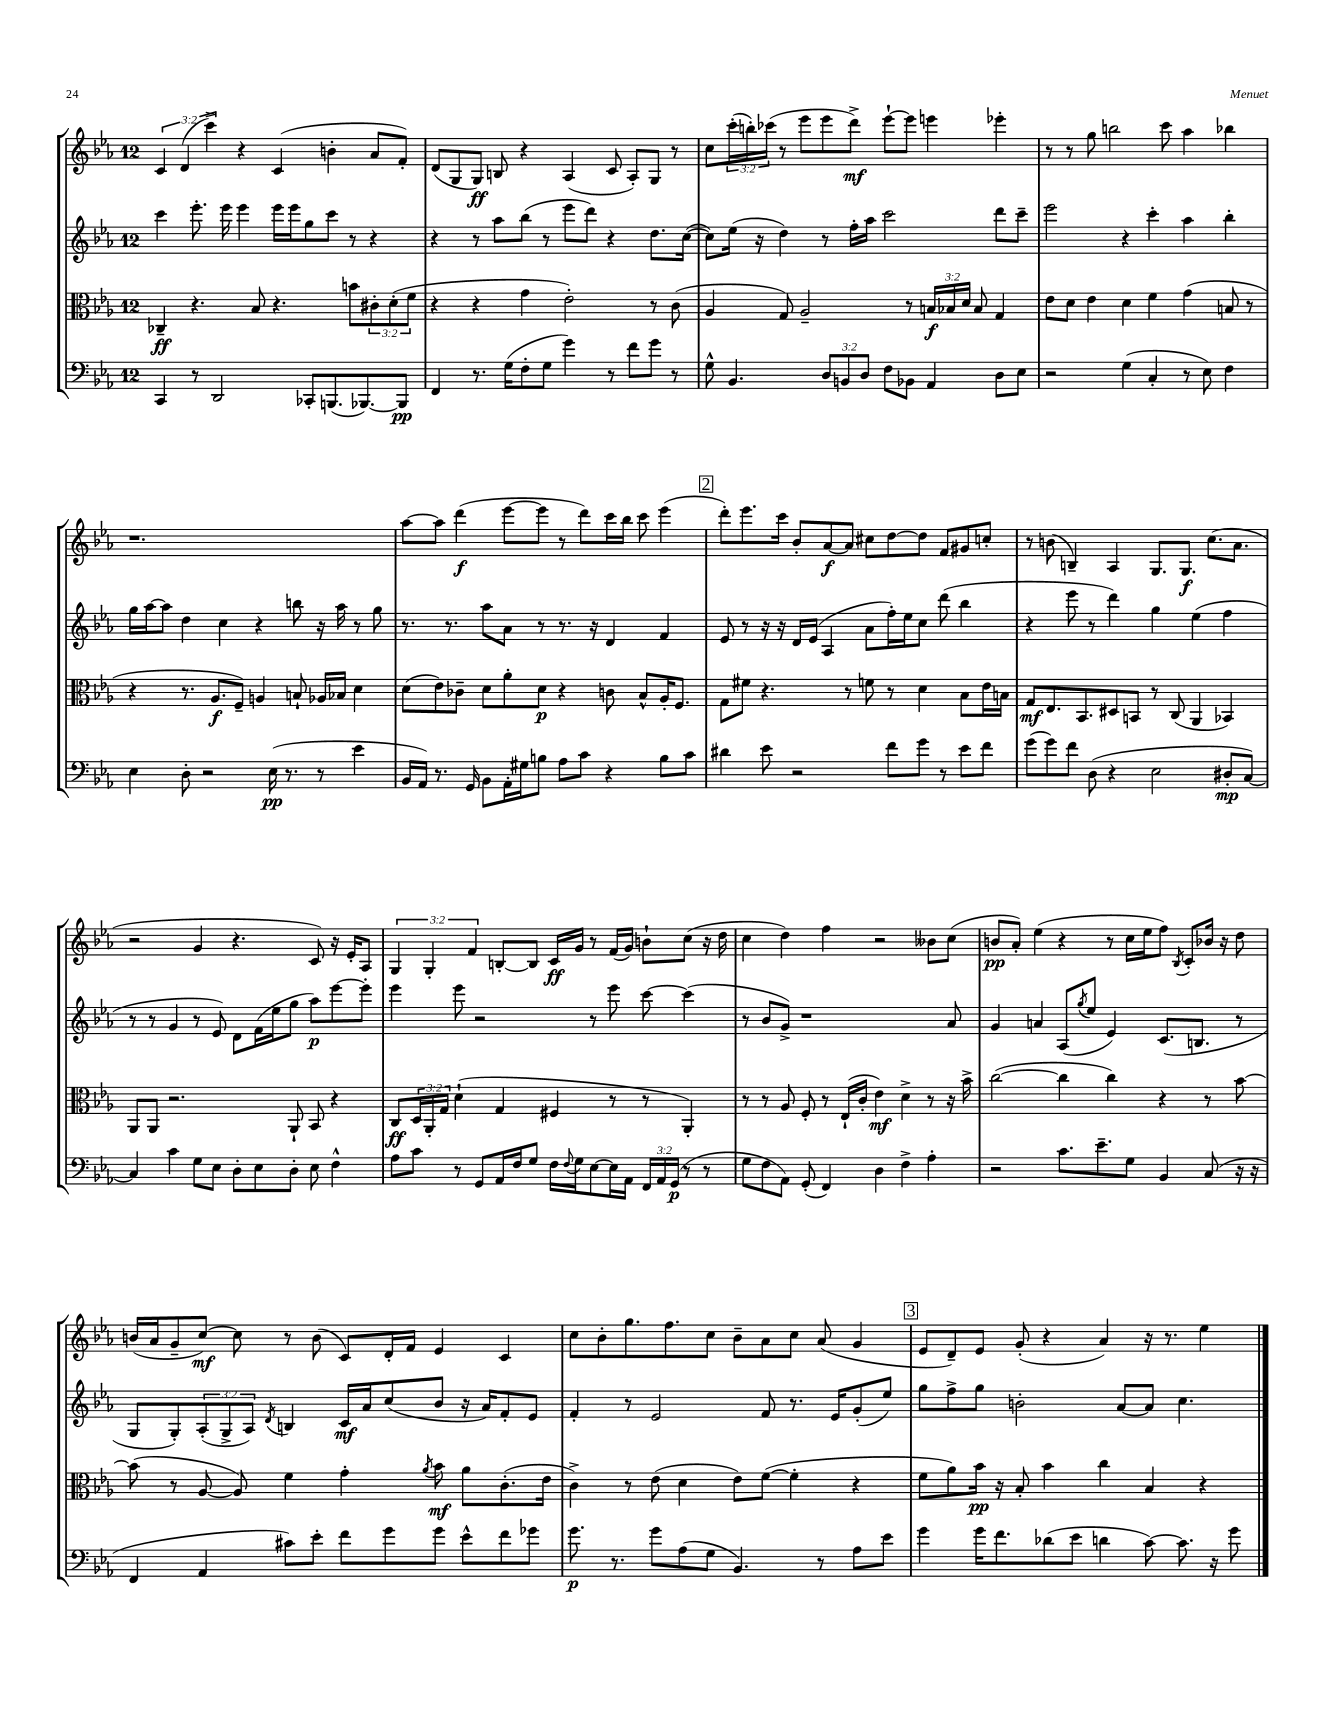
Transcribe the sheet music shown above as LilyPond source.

<<
\new StaffGroup <<
\new Staff = "s0" {
    \clef treble \key ees \major \once \override Staff.TimeSignature.style = #'single-digit \time 12/8 \override Staff.TupletNumber.text = #tuplet-number::calc-fraction-text
    \tuplet 3/2 { c'4 d'4( c'''4->) } r4 c'4( b'4-. aes'8 f'8-.) |
    d'8( g8 g8\ff) b8 r4 aes4( c'8 aes8-.) g8 r8 |
    c''8 \tuplet 3/2 { c'''16-.( b''16-.) ces'''16( } r8 ees'''8 ees'''8 d'''8->\mf) ees'''8~-! ees'''8 e'''4 ees'''4-. |
    r8 r8 g''8 b''2 c'''8 aes''4 bes''4 |
    r1. |
    aes''8~ aes''8 d'''4\f( ees'''8~ ees'''8 r8 d'''8) c'''16 bes''16 c'''8 ees'''4( |
    \mark \markup { \box "2" } d'''8-.) ees'''8. c'''16 bes'8-. aes'8~\f aes'8 cis''8 d''8~ d''8 f'8 gis'8 c''8-. |
    r8 b'8( b4--) aes4 g8. g8.\f c''8.( aes'8. |
    r2 g'4 r4. c'8) r16 ees'16-. aes8 |
    \tuplet 3/2 { g4 g4-. f'4 } b8~-. b8 c'16\ff g'16 r8 f'16( g'16) b'8-! c''8( r16 d''16 |
    c''4 d''4) f''4 r2 beses'8 c''8( |
    b'8\pp aes'8-.) ees''4( r4 r8 c''16 ees''16 f''8) \acciaccatura { bes8 } c'8-. bes'16 r16 d''8 |
    b'16( aes'16 g'8-- c''8~\mf) c''8 r8 b'8( c'8) d'16-. f'16 ees'4 c'4 |
    c''8 bes'8-. g''8. f''8. c''8 bes'8-- aes'8 c''8 aes'8( g'4 |
    \mark \markup { \box "3" } ees'8 d'8--) ees'8 g'8-.( r4 aes'4) r16 r8. ees''4 \bar "|." |
}
\new Staff = "s1" {
    \clef treble \key ees \major \once \override Staff.TimeSignature.style = #'single-digit \time 12/8 \override Staff.TupletNumber.text = #tuplet-number::calc-fraction-text
    c'''4 ees'''8.-. ees'''16 ees'''4 ees'''16 ees'''16 g''8 c'''8 r8 r4 |
    r4 r8 aes''8 bes''8( r8 ees'''8 d'''8) r4 d''8. c''16~( |
    c''8) ees''16( r16 d''4) r8 f''16-. aes''16 c'''2 d'''8 c'''8-- |
    ees'''2 r4 c'''4-. aes''4 bes''4-. |
    g''16 aes''16~ aes''8 d''4 c''4 r4 b''8 r16 aes''16 r8 g''8 |
    r8. r8. aes''8 aes'8 r8 r8. r16 d'4 f'4 |
    \mark \markup { \box "2" } ees'8 r8 r16 r16 d'16 ees'16( aes4 aes'8 f''16-.) ees''16 c''8 d'''8( bes''4 |
    r4 ees'''8 r8 d'''4) g''4 ees''4( f''4 |
    r8 r8 g'4 r8 ees'8) d'8 f'16( ees''16 g''8 aes''8\p) ees'''8~ ees'''8-. |
    ees'''4 ees'''8 r2 r8 ees'''8 c'''8~ c'''4( |
    r8 bes'8 g'8->) r1 aes'8 |
    g'4 a'4 aes8( \acciaccatura { g''8 } ees''8 ees'4) c'8.( b8. r8 |
    g8 g8-.) \tuplet 3/2 { aes8-.( g8-> aes8) } \acciaccatura { d'8 } b4 c'16\mf aes'16 c''8( bes'8 r16 aes'16) f'8-. ees'8 |
    f'4-. r8 ees'2 f'8 r8. ees'16 g'8-.( ees''8) |
    \mark \markup { \box "3" } g''8 f''8-> g''8 b'2-. aes'8~ aes'8 c''4. \bar "|." |
}
\new Staff = "s2" {
    \clef alto \key ees \major \once \override Staff.TimeSignature.style = #'single-digit \time 12/8 \override Staff.TupletNumber.text = #tuplet-number::calc-fraction-text
    ces4--\ff r4. bes8 r4. b'8 \tuplet 3/2 { cis'8-. d'8-.( f'8 } |
    r4 r4 g'4 ees'2-.) r8 c'8( |
    aes4 g8) aes2-- r8 \tuplet 3/2 { b16\f bes16 d'16 } bes8 g4 |
    ees'8 d'8 ees'4 d'4 f'4 g'4( b8 r8 |
    r4 r8. aes8.\f f8--) a4 b8-! aes16 bes16 d'4 |
    d'8( ees'8) ces'8-- d'8 aes'8-. d'8\p r4 c'8 bes8-^ aes16-. f8. |
    \mark \markup { \box "2" } g8 fis'8 r4. r8 f'8 r8 d'4 bes8 ees'16 b16 |
    g8\mf ees8. bes,8. dis8 b,8 r8 c8( aes,4 bes,4) |
    aes,8 aes,8 r2. aes,8-! bes,8 r4 |
    c8\ff \tuplet 3/2 { d16 aes,16-. g16 } d'4-!( g4 fis4 r8 r8 aes,4-.) |
    r8 r8 aes8 f8-. r8 ees16-!( c'16-. ees'4\mf) d'4-> r8 r16 bes'16-> |
    c''2~( c''4 c''4) r4 r8 bes'8~ |
    bes'8( r8 aes8~ aes8) f'4 g'4-. \acciaccatura { aes'8 } bes'8\mf aes'8 c'8.-.( ees'16 |
    c'4->) r8 ees'8( d'4 ees'8) f'8~( f'4-. r4 |
    \mark \markup { \box "3" } f'8 aes'8) bes'16\pp r16 bes8-. bes'4 c''4 bes4 r4 \bar "|." |
}
\new Staff = "s3" {
    \clef bass \key ees \major \once \override Staff.TimeSignature.style = #'single-digit \time 12/8 \override Staff.TupletNumber.text = #tuplet-number::calc-fraction-text
    c,4 r8 d,2 ces,8-. b,,8.( bes,,8.~) bes,,8\pp |
    f,4 r8. g16( f8-. g8 g'4) r8 f'8 g'8 r8 |
    g8-^ bes,4. \tuplet 3/2 { d8 b,8 d8 } f8 bes,8 aes,4 d8 ees8 |
    r2 g4( c4-. r8 ees8) f4 |
    ees4 d8-. r2 ees16\pp( r8. r8 ees'4 |
    bes,16 aes,16) r8. g,16 bes,8 aes,16-. gis16 b8 aes8 c'8 r4 b8 c'8 |
    \mark \markup { \box "2" } dis'4 ees'8 r2 f'8 g'8 r8 ees'8 f'8 |
    g'8( g'8) f'8 d8( r4 ees2 dis8-.\mp c8~) |
    c4 c'4 g8 ees8 d8-. ees8 d8-. ees8 f4-^ |
    aes8 c'8 r8 g,8 aes,16 f16 g8 f16 \appoggiatura { f8 } g16 ees8~ ees16 aes,16 \tuplet 3/2 { f,16 aes,16 g,16\p( } r8 r8 |
    g8 f8 aes,8) g,8-.( f,4) d4 f4-> aes4-. |
    r2 c'8. ees'8.-- g8 bes,4 c8( r16 r16 |
    f,4 aes,4 cis'8) ees'8-. f'8 g'8 g'8 ees'8-^ f'8 ges'8 |
    g'8.\p r8. g'8 aes8( g8 bes,4.) r8 aes8 ees'8 |
    \mark \markup { \box "3" } g'4 g'16 f'8. des'8( ees'8 d'4 c'8~) c'8. r16 g'8 \bar "|." |
}
>>
>>
\layout { \context { \Score \remove "Bar_number_engraver" } }
